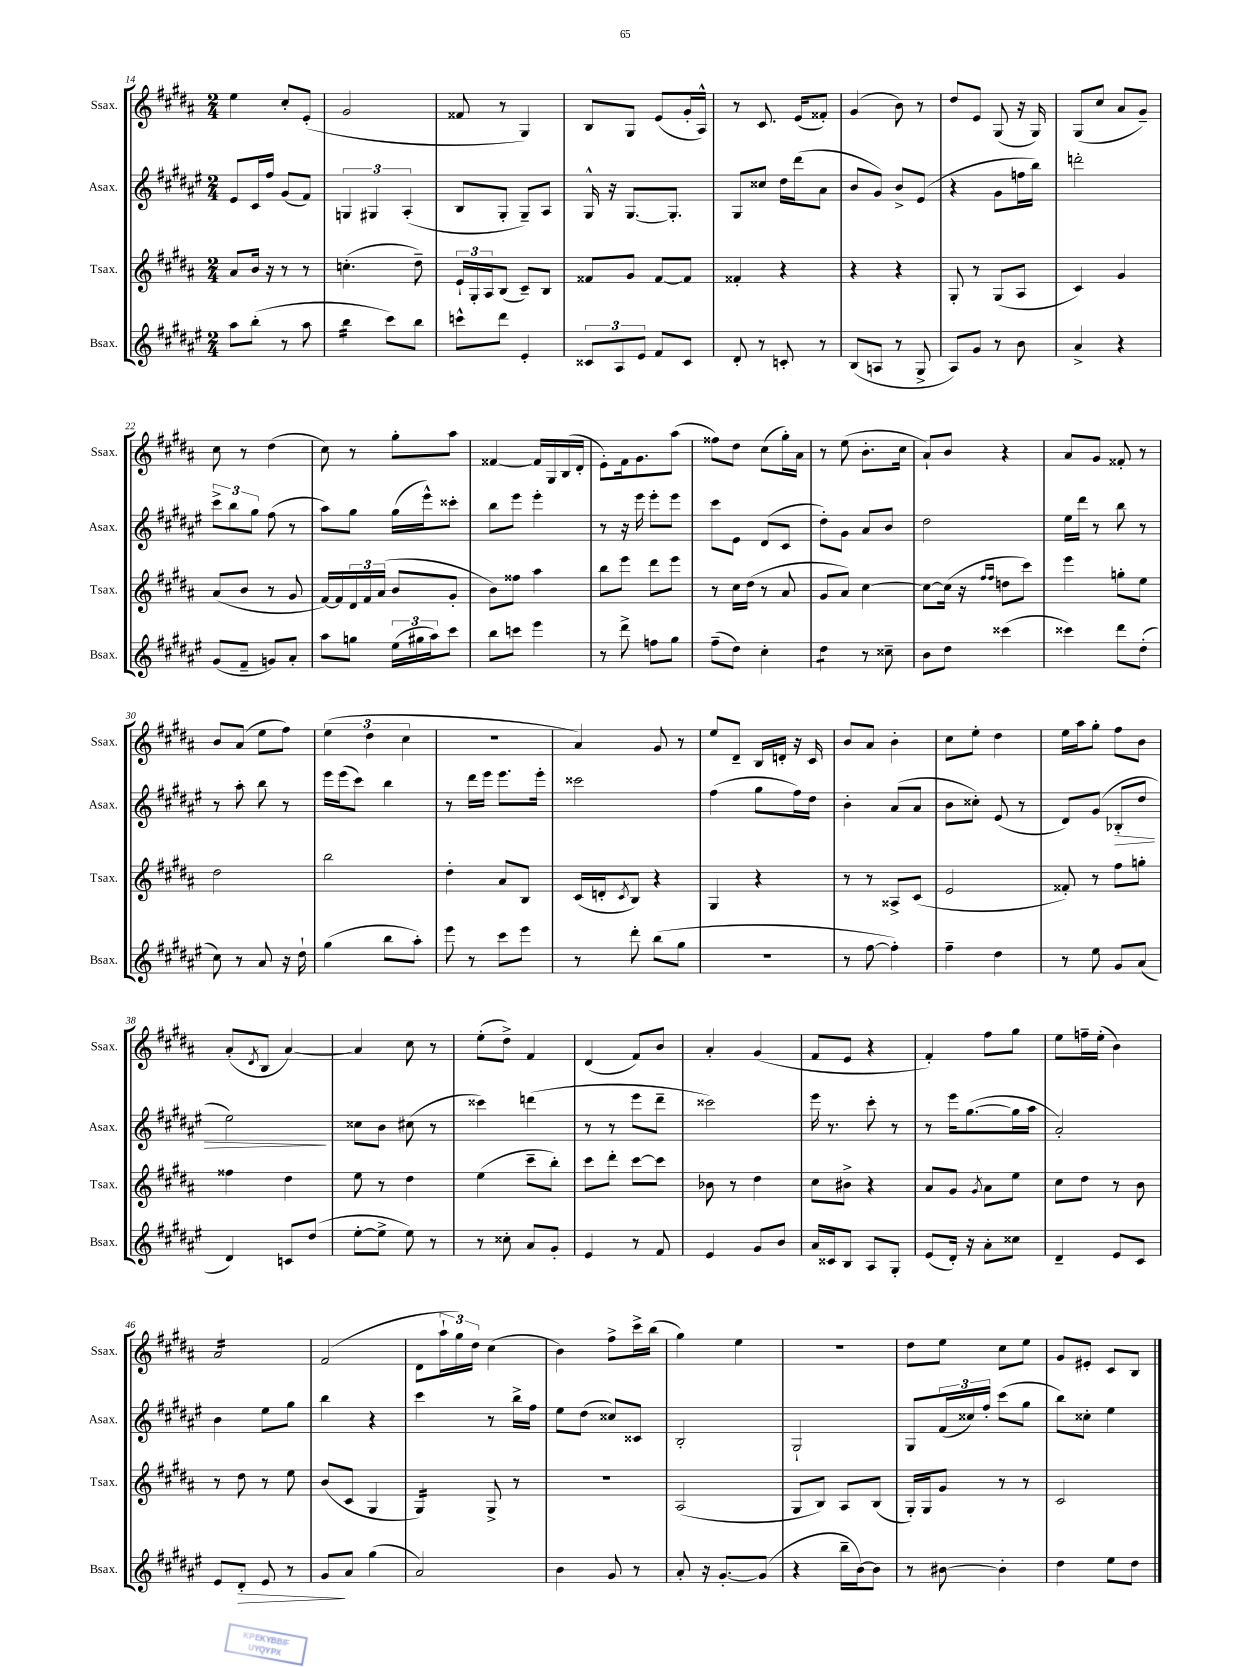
<<
\new StaffGroup <<
\new Staff = "s0" \with { instrumentName = "Ssax." shortInstrumentName = "Ssax." } {
    \clef treble \key b \major \numericTimeSignature \time 2/4
    e''4 cis''8-. e'8-.( |
    gis'2 |
    fisis'8 r8 gis4) |
    b8 gis8 e'8( gis'16-. ais16-^) |
    r8 cis'8. e'16( fisis'8-.) |
    gis'4( b'8) r8 |
    dis''8 e'8 gis8( r16 gis16) |
    gis8( cis''8 ais'8 gis'8--) |
    cis''8 r8 dis''4( |
    cis''8) r8 gis''8-. ais''8 |
    fisis'4~ fisis'16 gis16 b16( dis'16-. |
    e'8-.) fis'16 gis'8. ais''8( |
    fisis''8) dis''8 cis''8( gis''16-.) ais'16 |
    r8 e''8( b'8.-. cis''16 |
    ais'8-!) b'8 r4 |
    ais'8 gis'8 fisis'8-. r8 |
    b'8 ais'8( e''8 fis''8) |
    \tuplet 3/2 { e''4( dis''4 cis''4 } |
    R2 |
    ais'4) gis'8 r8 |
    e''8 dis'8-- b16 d'16-. r16 cis'16 |
    b'8 ais'8 b'4-. |
    cis''8 e''8-. dis''4 |
    e''16 ais''16 gis''8-. fis''8 b'8 |
    ais'8-.( \acciaccatura { dis'8 } b8 ais'4~) |
    ais'4 cis''8 r8 |
    e''8-.( dis''8->) fis'4 |
    dis'4( fis'8) b'8 |
    ais'4-. gis'4( |
    fis'8 e'8 r4 |
    fis'4-.) fis''8 gis''8 |
    e''8 f''16-- e''16-.( b'4) |
    ais'2:16 |
    fis'2( |
    dis'8 \tuplet 3/2 { ais''16-! gis''16) dis''16 } cis''4( |
    b'4) fis''8-> cis'''16-> b''16( |
    gis''4) e''4 |
    R2 |
    dis''8 e''8 cis''8 e''8 |
    gis'8 eis'8-. cis'8 b8 \bar "|." |
}
\new Staff = "s1" \with { instrumentName = "Asax." shortInstrumentName = "Asax." } {
    \clef treble \key fis \major \numericTimeSignature \time 2/4
    eis'8 cis'16 fis''16 gis'8( fis'8) |
    \tuplet 3/2 { g4 gis4 ais4-.( } |
    b8 gis8-. gis8--) ais8 |
    gis16-^ r16 gis8.~ gis8.-. |
    gis8 cisis''8 dis''16 dis'''16( ais'8 |
    b'8 gis'8) b'8-> eis'8( |
    r4 gis'8 f''16 b''16) |
    d'''2-. |
    \tuplet 3/2 { cis'''8-> b''8 gis''8 } fis''8( r8 |
    ais''8) gis''8 gis''16( eis'''16-^) cisis'''8-. |
    b''8 eis'''8 eis'''4-. |
    r8 r16 eis'''16 eis'''8-. eis'''8 |
    cis'''8 eis'8 dis'8( cis'8 |
    dis''8-.) gis'8 ais'8 b'8 |
    dis''2 |
    eis''16 dis'''16 r8 b''8 r8 |
    r8 ais''8-. b''8 r8 |
    eis'''16 eis'''16( cis'''8) b''4 |
    r8 dis'''16 eis'''16 eis'''8. eis'''16-. |
    cisis'''2 |
    fis''4( gis''8 fis''16) dis''16 |
    b'4-. ais'8( ais'8 |
    b'8 cisis''8-.) eis'8( r8 |
    dis'8) gis'8( bes8-.\> dis''8 |
    eis''2\!) |
    cisis''8 b'8 cis''8( r8 |
    cisis'''4) d'''4( |
    r8 r8 eis'''8 dis'''8-- |
    cisis'''2) |
    eis'''16 r8. cis'''8-. r8 |
    r8 eis'''16 gis''8.~( gis''16 ais''16 |
    ais'2-.) |
    b'4 eis''8 gis''8 |
    b''4 r4 |
    cis'''4 r8 b''16-> fis''16 |
    eis''8 dis''8( cisis''8) cisis'8 |
    b2-. |
    gis2-! |
    gis8 \tuplet 3/2 { fis'16( cisis''16) fis''16-. } cis'''8( gis''8 |
    b''8) cisis''8-. eis''4 \bar "|." |
}
\new Staff = "s2" \with { instrumentName = "Tsax." shortInstrumentName = "Tsax." } {
    \clef treble \key b \major \numericTimeSignature \time 2/4
    ais'8 b'16 r16 r8 r8 |
    c''4.-.( dis''8--) |
    \tuplet 3/2 { e'16-! gis16-. ais16 } b8( cis'8--) b8 |
    fisis'8 gis'8 fisis'8~ fisis'8 |
    fisis'4-. r4 |
    r4 r4 |
    gis8-. r8 gis8( ais8 |
    cis'4) gis'4 |
    ais'8( b'8 r8 gis'8 |
    fis'16~) fis'16 \tuplet 3/2 { dis'16 fis'16 ais'16( } b'8 gis'8-. |
    b'8) fisis''8 ais''4 |
    b''8 e'''8 dis'''8 e'''8 |
    r8 cis''16 dis''16( r8 ais'8 |
    gis'8 ais'8) cis''4~ |
    cis''8~ cis''16( r16 \grace { fis''16 fis''16 } d''8 cis'''8) |
    e'''4 g''8-. e''8 |
    dis''2 |
    b''2 |
    dis''4-. ais'8 b8 |
    cis'16( d'16-. \acciaccatura { cis'8 } b8) r4 |
    gis4 r4 |
    r8 r8 aisis8-> cis'8( |
    e'2 |
    fisis'8-.) r8 fis''8 g''8-. |
    fisis''4 dis''4 |
    e''8 r8 dis''4 |
    e''4( cis'''8-- b''8-.) |
    cis'''8 dis'''8-. cis'''8~ cis'''8 |
    bes'8 r8 dis''4 |
    cis''8 bis'8-> r4 |
    ais'8 gis'8 \acciaccatura { gis'8 } ais'8 e''8 |
    cis''8 dis''8 r8 b'8 |
    r8 dis''8 r8 e''8 |
    b'8( cis'8 gis4 |
    gis4:16) gis8-> r8 |
    R2 |
    ais2( |
    gis8 b8) ais8 b8( |
    gis16-.) gis16 gis'8 r8 r8 |
    cis'2 \bar "|." |
}
\new Staff = "s3" \with { instrumentName = "Bsax." shortInstrumentName = "Bsax." } {
    \clef treble \key fis \major \numericTimeSignature \time 2/4
    ais''8 b''8-.( r8 ais''8 |
    b''4:16 cis'''8) b''8 |
    c'''8-^ dis'''8 eis'4-. |
    \tuplet 3/2 { cisis'8 ais8 eis'8 } fis'8 cisis'8 |
    dis'8-. r8 c'8-. r8 |
    b8( a8 r8 gis8-> |
    ais8) gis'8 r8 b'8 |
    ais'4-> r4 |
    gis'8( fis'8-- g'8) ais'8-. |
    ais''8 g''8 \tuplet 3/2 { eis''16( gis''16 ais''16) } cis'''8 |
    b''8 c'''8 eis'''4 |
    r8 dis'''8-> f''8 gis''8 |
    fis''8--( dis''8) cis''4-. |
    dis''4:8 r8 cisis''8-- |
    b'8 dis''8 cisis'''4( |
    cisis'''4) dis'''8 dis''8-.( |
    cis''8) r8 ais'8 r16 dis''16-! |
    gis''4( b''8 ais''8-.) |
    eis'''8 r8 cis'''8 eis'''8 |
    r8 dis'''8-. b''8( gis''8 |
    R2 |
    r8 fis''8~ fis''4-.) |
    fis''4-- dis''4 |
    r8 eis''8 gis'8 ais'8( |
    dis'4) c'8 dis''8( |
    eis''8~-. eis''8-> eis''8) r8 |
    r8 cisis''8-. ais'8 gis'8-. |
    eis'4 r8 fis'8 |
    eis'4 gis'8 b'8 |
    ais'16 cisis'16 b8 ais8 gis8-. |
    eis'8( dis'16-.) r16 ais'8-. cisis''8 |
    dis'4-- eis'8 cis'8 |
    eis'8 dis'8-.\> eis'8 r8 |
    gis'8\! ais'8 gis''4( |
    ais'2) |
    b'4 gis'8 r8 |
    ais'8-. r16 gis'8.~-. gis'8( |
    r4 b''16-- b'16~) b'8 |
    r8 bis'8~ bis'4-. |
    dis''4 eis''8 dis''8 \bar "|." |
}
>>
>>
\layout { \context { \Score currentBarNumber = #14 } }
